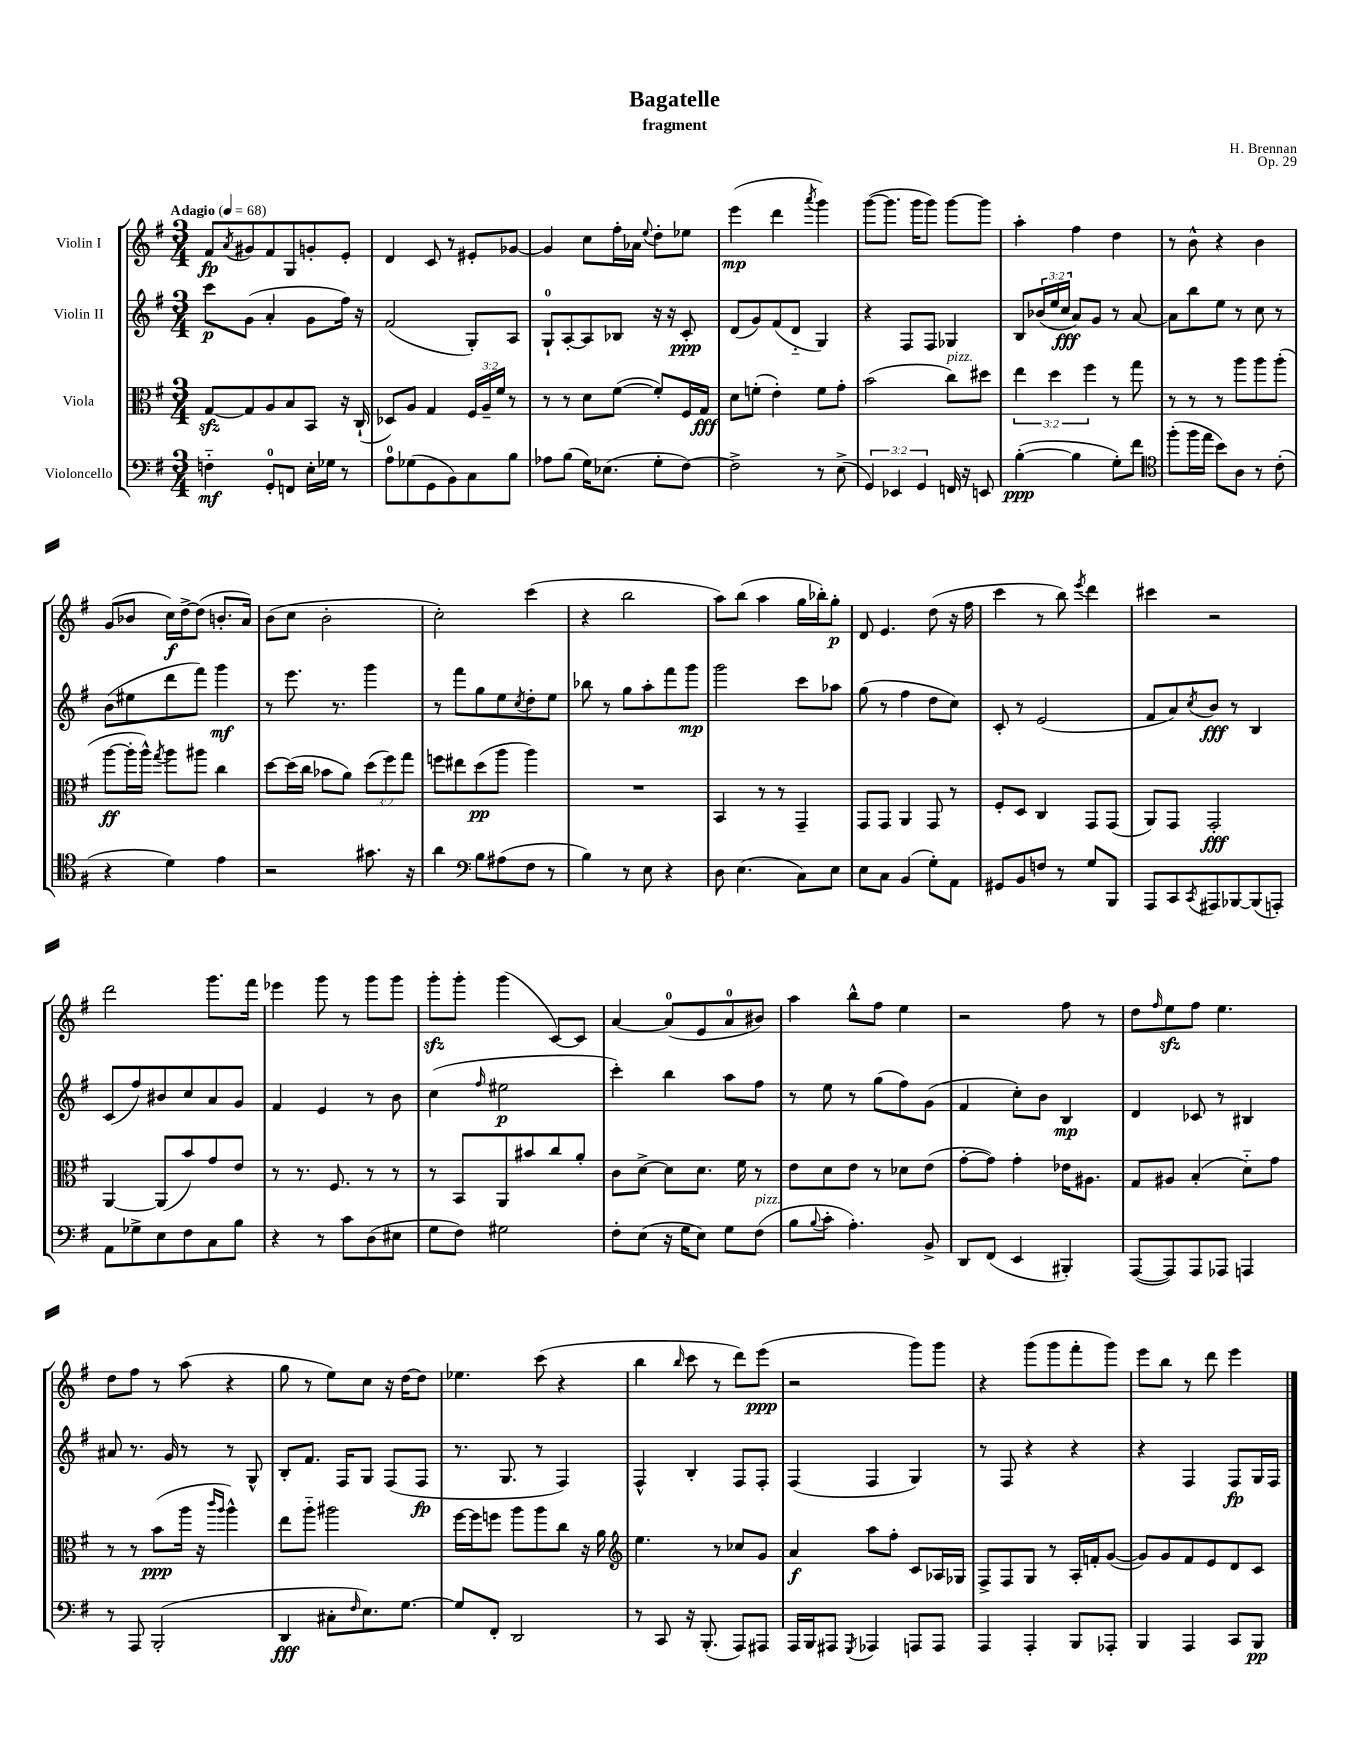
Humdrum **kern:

**kern	**kern	**kern	**kern
*staff4	*staff3	*staff2	*staff1
*clefF4	*clefC3	*clefG2	*clefG2
*k[f#]	*k[f#]	*k[f#]	*k[f#]
*M3/4	*M3/4	*M3/4	*M3/4
*MM68	*MM68	*MM68	*MM68
4F'~\	[8G/L	8ccc\L	8f#/L
.	.	.	8qa/
.	8G/]	(8g\J	8g#/
8GG'/L	8A/	4a'/	8f#/
8FF/J	8B/	.	8G/
16E'\LL	8BB/J	8g\L	8g'/
16G-\JJ	.	.	.
8r	16r	16ff#\Jk)	8e'/J
.	(16C`/	16r	.
=	=	=	=
8A\L	8D-/L)	(2f#/	4d/
(8G-\	8A/J	.	.
8GG\	4G/	.	8c/
8BB\)	.	.	8r
8C\	24F#/LL	8G'/L)	8e#'/L
.	24A~/	.	.
.	24f#/JJ	.	.
8B\J	8r	8A/J	[8g-/J
=	=	=	=
8A-\L	8r	8G`/L	4g-/]
(8B\J	8r	[8A'/	.
16G\LK)	8d\L	8A/]	8cc\L
(8.E-\J	.	.	.
.	([8f#\J	8B-/J	16ff#'\L
.	.	.	16a-\JJ
.	.	.	8qqee/
8G'\L	8f#'/]L)	16r	8dd'\L
.	.	16r	.
[8F#\J)	16F#/L	8c'/	8ee-\J
.	16G/JJ	.	.
=	=	=	=
2F#^\]	8d\L	(8d/L	(4eee\
.	(8f'\J	8g/)	.
.	4e'\)	(8f#/	4ddd\
.	.	8d'~/J	.
.	.	.	8qaaa/
8r	8f\L	4G/)	4ggg\)
(8E^\	8g'\J	.	.
=	=	=	=
6GG/)	(2b\	4r	([8ggg\L
.	.	.	8.ggg\]J
6EE-/	.	.	.
.	.	8F#/L	.
.	.	.	16ggg\LK
6GG/	.	.	.
.	.	8F#/J	8ggg\J)
16FF/	8cc\L)	4G-/	[8ggg\L
16r	.	.	.
8EE/	8dd#\J	.	8ggg\]J
=	=	=	=
([4B'\	6ee\	8B/L	4aa'\
.	.	(24b-/L	.
.	6dd\	24ee/	.
.	.	24cc/JJ	.
4B\]	.	8a/L)	4ff#\
.	6ff#\	.	.
.	.	8g/J	.
8G'\L)	8r	8r	4dd\
8f#\J	8gg\	[8a/	.
=	=	=	=
*clefC4	*	*	*
(8ff#'\L	8r	8a\]L	8r
16ff#\L	8r	8bb\	8b^^\
16ee\JJ	.	.	.
8b\L)	8r	8ee\J	4r
8A\J	8aa\L	8r	.
8r	8aa\	8cc\	4b\
(8c'\	(8aa'\J	8r	.
=	=	=	=
4r	[8aa\L	(8b\L	(8g/L
.	16aa'\]L	8ee#\	8b-/J
.	16aa^^\JJ)	.	.
.	8qgg/	.	.
4d\)	8aa\L	8ddd\	16cc\LL)
.	.	.	[16dd^\J
.	8aa#\J	8fff#\J)	(8dd\]J
4e\	4cc\	4ggg\	8.b'/L
.	.	.	16a/Jk)
=	=	=	=
2r	[8dd\L	8r	(8b\L
.	(16dd\]L	8.eee\	8cc\J
.	16cc\JJ	.	.
.	8b-\L	.	2b'\
.	.	8.r	.
.	8a\J)	.	.
8.g#\	(12dd\L	4ggg\	.
.	12ff#\)	.	.
.	12gg\J	.	.
16r	.	.	.
=	=	=	=
4a\	8ff\L	8r	2cc'\)
.	8ee#\	8fff#\L	.
*clefF4	*	*	*
8B\L	(8dd\	8gg\	.
(8A#\	8aa\J	8ee\	.
.	.	8qcc/	.
8F#\J	4aa\)	8dd'\	(4ccc\
8r	.	8ee\J	.
=	=	=	=
4B\)	2.r	8bb-\	4r
.	.	8r	.
8r	.	8gg\L	2bb\
8E\	.	8aa'\	.
4r	.	8fff#\	.
.	.	8ggg\J	.
=	=	=	=
8D\	4BB/	2ggg\	8aa\L)
(4.E\	.	.	(8bb\J
.	8r	.	4aa\
.	8r	.	.
8C\L)	4GG~/	8ccc\L	16gg\LL
.	.	.	16bb-'\J)
8E\J	.	8aa-\J	8gg'\J
=	=	=	=
8E\L	8GG/L	(8gg\	8d/
8C\J	8GG/J	8r	4.e/
(4BB/	4AA/	4ff#\	.
8G'\L)	8GG/	8dd\L	(8dd\
8AA\J	8r	8cc\J)	16r
.	.	.	16ff#\
=	=	=	=
8GG#/L	8F#'/L	8c'/	4ccc\
8BB/	8D/J	8r	.
8F/J	4C/	(2e/	8r
8r	.	.	8bb\)
.	.	.	8qeee/
8G/L	8GG/L	.	4ddd\
8BBB/J	(8GG/J	.	.
=	=	=	=
8AAA/L	8AA/L)	8f#/L	4ccc#\
8CC/	8GG/J	8a/)	.
8qCC/	.	8qcc/	.
8AAA#/	2GG'/	8b/J	2r
[8BBB-/	.	8r	.
(8BBB-/]	.	4B/	.
8AAA'/J)	.	.	.
=	=	=	=
8AA\L	[4AA/	(8c/L	2ddd\
8G-^\	.	8ff#/)	.
8E\	(8AA/]L	8b#/	.
8F#\	8b/)	8cc/	.
8C\	8g/	8a/	8.ggg\L
8B\J	8e/J	8g/J	.
.	.	.	16fff#\Jk
=	=	=	=
4r	8r	4f#/	4eee-\
.	8.r	.	.
8r	.	4e/	8ggg\
.	8.F#/	.	.
8c\L	.	.	8r
(8D\	8r	8r	8ggg\L
8E#\J	8r	8b\	8ggg\J
=	=	=	=
8G\L	8r	(4cc\	8ggg'\L
8F#\J)	8BB/L	.	8ggg'\J
.	.	16qqff#/	.
2G#\	8AA/	2ee#\	(4ggg\
.	8b#/	.	.
.	8cc/	.	[8c/L)
.	8a'/J	.	8c/]J
=	=	=	=
8F#'\L	8c\L	4ccc'\)	[4a/
(8E\J	[8d^\J	.	.
16r	8d\]L	4bb\	(8a/]L
16G\LK	.	.	.
8E\J)	8.d\J	.	8e/
8G\L	.	8aa\L	8a/
.	16f#\	.	.
(8F#\J	8r	8ff#\J	8b#/J)
=	=	=	=
8B\L	8e\L	8r	4aa\
8qqB/	.	.	.
8c'\J	8d\	8ee\	.
4.A'\)	8e\J	8r	8bb^^\L
.	8r	(8gg\L	8ff#\J
.	8d-\L	8ff#\)	4ee\
8BB^/	(8e\J	(8g\J	.
=	=	=	=
8DD/L	[8g'\L	4f#/	2r
(8FF#/J	8g\]J)	.	.
4EE/	4g'\	8cc'\L)	.
.	.	8b\J	.
4BBB#'/)	16e-\LK	4B/	8ff#\
.	8.A#\J	.	.
.	.	.	8r
=	=	=	=
([8AAA/L	8G/L	4d/	8dd\L
.	.	.	16qqff#/
8AAA/])	8A#/J	.	8ee\
8AAA/	(4B'/	8c-/	8ff#\J
8AAA-/J	.	8r	4.ee\
4AAA/	8d'~\L)	4B#/	.
.	8g\J	.	.
=	=	=	=
8r	8r	8a#/	8dd\L
8AAA/	8r	8.r	8ff#\J
(2BBB'/	(8b\L	.	8r
.	.	16g/	.
.	16aa\Jk	8r	(8aa\
.	16r	.	.
.	16qqccc/LL	.	.
.	16qqaa/JJ	.	.
.	4aa^^\)	8r	4r
.	.	8G^^/	.
=	=	=	=
4DD/	8ee\L	8B'/L	8gg\
.	8aa'~\J	8.f#/J	8r
8C#'\L	2aa#\	.	8ee\L)
.	.	16F#/LK	.
16qqF#/	.	.	.
8.E\)	.	8G/J	8cc\J
.	.	(8F#/L	16r
[8.G\J	.	.	[16dd\LK
.	.	8F#/J	8dd\]J
=	=	=	=
8G/]L	[16ff#\LL	8.r	4.ee-\
.	16ff#\]J	.	.
8FF#'/J	8ff\J	.	.
.	.	8.G/	.
2DD/	8aa\L	.	.
.	8aa\	8r	(8ccc\
.	8cc\J	4F#/)	4r
.	16r	.	.
.	16a\	.	.
=	=	=	=
*	*clefG2	*	*
8r	4.ee\	4F#^^/	4bb\
8CC/	.	.	.
.	.	.	16qqbb/
16r	.	4B'/	8ccc\
(8.BBB'/	.	.	.
.	8r	.	8r
8AAA/L)	8cc-/L	8F#/L	8ddd\L)
8AAA#/J	8g/J	8F#'/J	(8eee\J
=	=	=	=
16AAA/LL	4a/	(4F#/	2r
16BBB/J	.	.	.
8AAA#/J	.	.	.
8qGGG/	.	.	.
4AAA-/	8aa\L	4F#/	.
.	8ff#'\J	.	.
8AAA/L	8c/L	4G/)	8ggg\L)
8AAA/J	16A-/L	.	8ggg\J
.	16G-/JJ	.	.
=	=	=	=
4AAA/	8F#^/L	8r	4r
.	8F#/	8F#/	.
4AAA'/	8G/J	4r	(8ggg\L
.	8r	.	8ggg\
8BBB/L	16A'/LL	4r	8fff#'\
.	16f'/J	.	.
8AAA-'/J	([8g/J	.	8ggg\J)
=	=	=	=
4BBB/	8g/]L)	4r	8eee\L
.	8g/	.	8bb\J
4AAA/	8f#/	4F#/	8r
.	8e/	.	8ddd\
8CC/L	8d/	8F#/L	4eee\
8BBB/J	8c/J	16G/L	.
.	.	16F#/JJ	.
==	==	==	==
*-	*-	*-	*-
